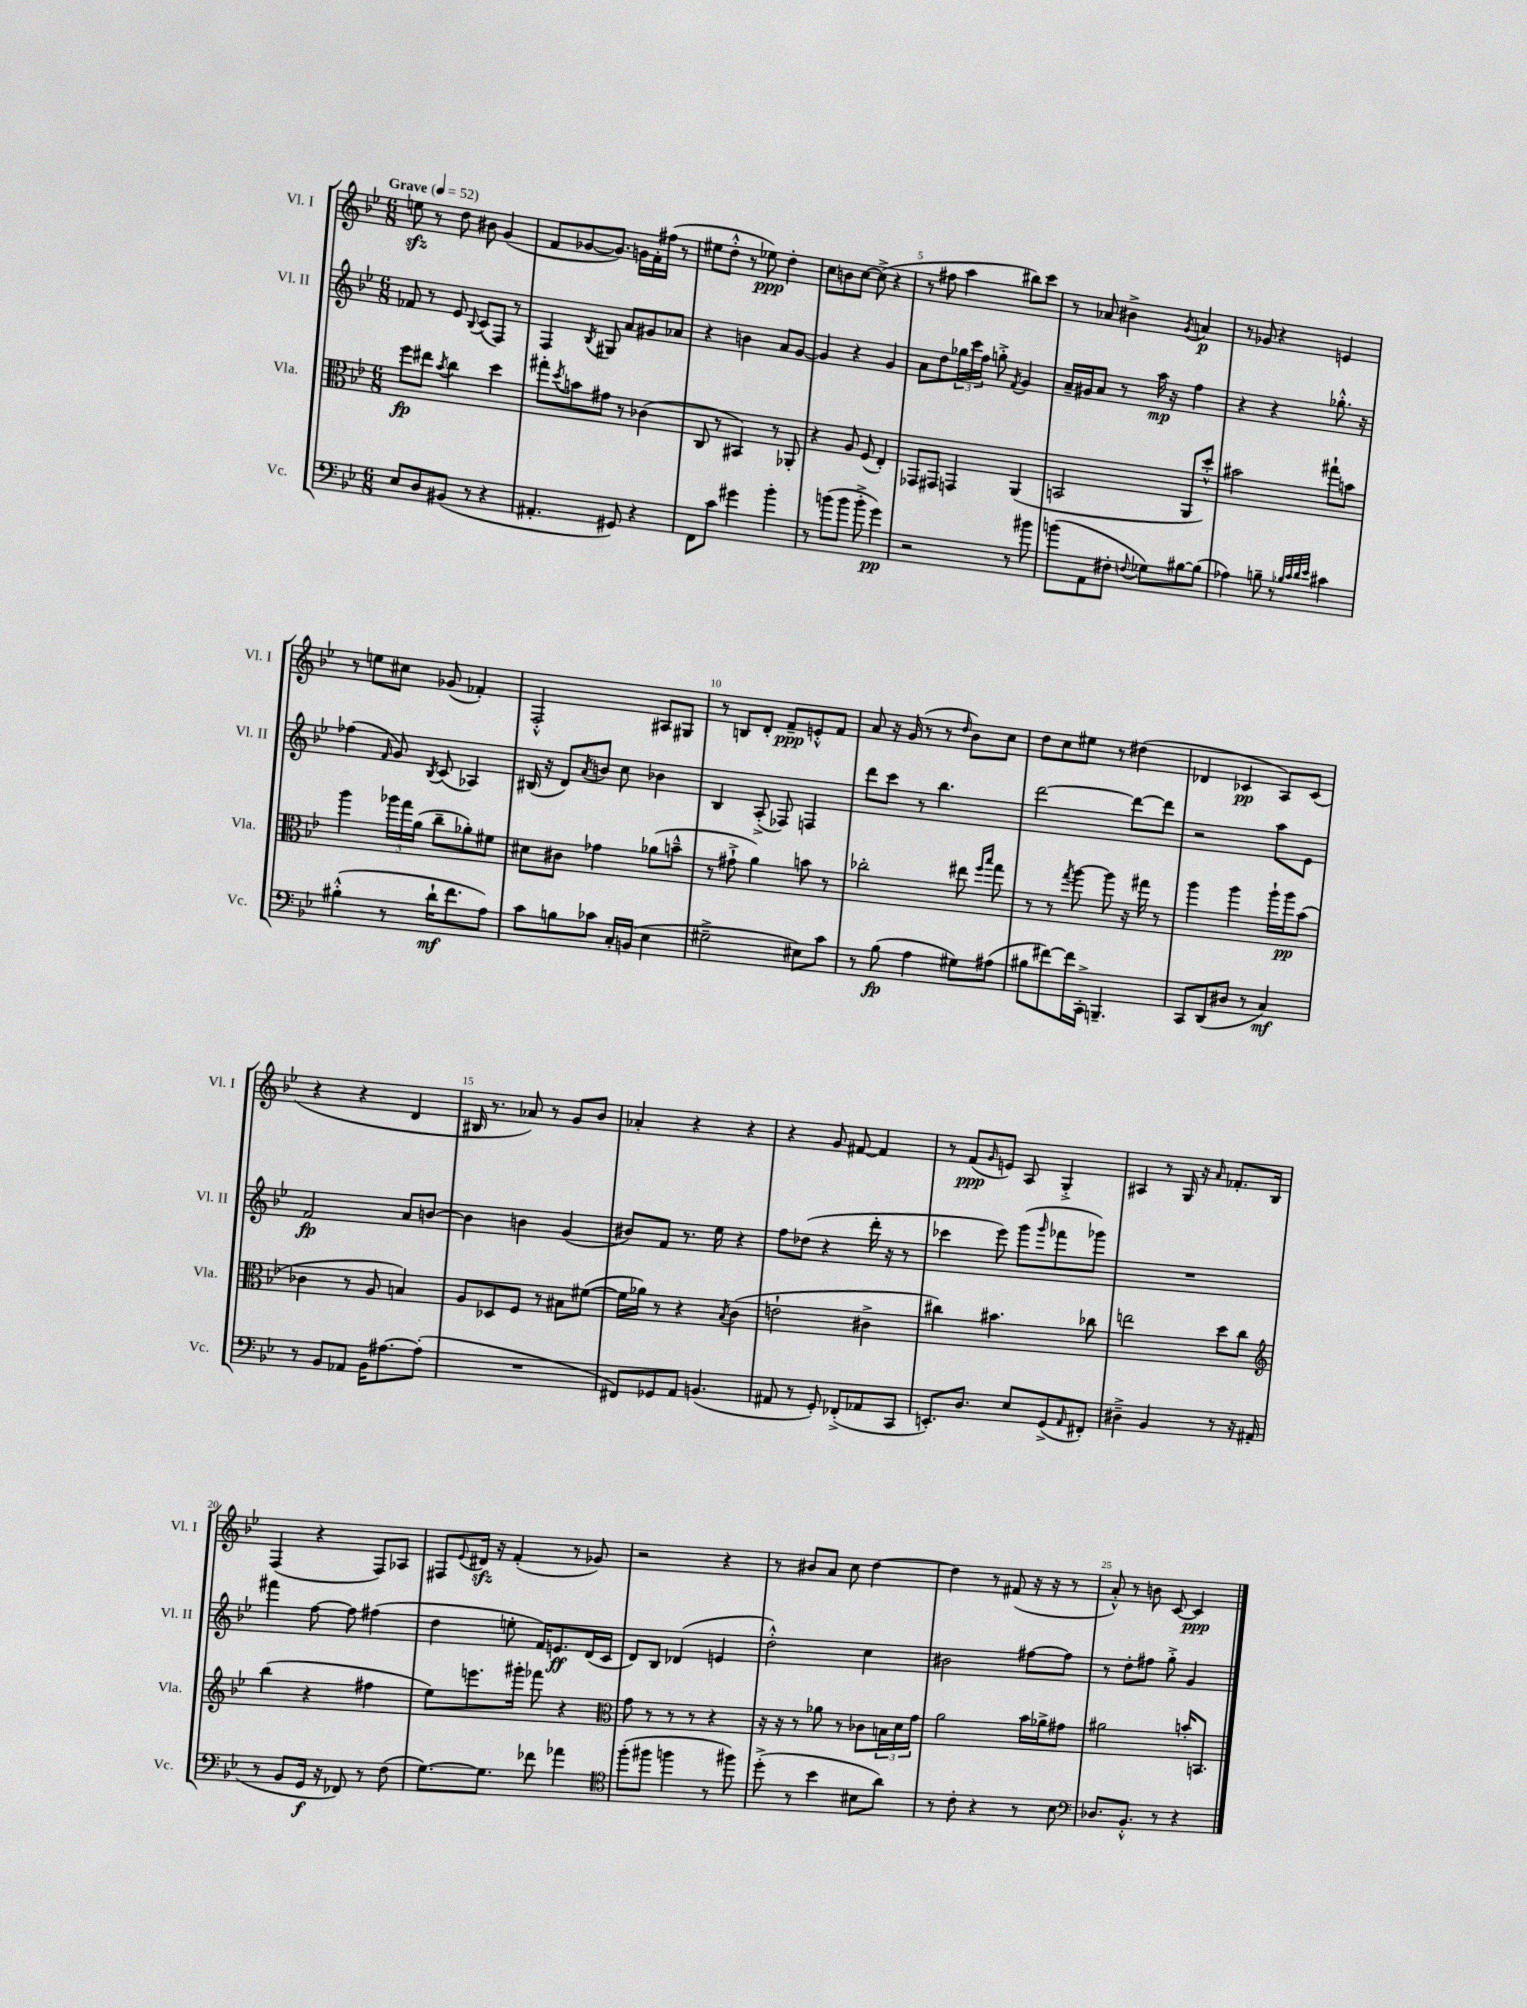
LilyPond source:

<<
\new StaffGroup <<
\new Staff = "s0" \with { instrumentName = "Vl. I" shortInstrumentName = "Vl. I" } {
    \clef treble \key bes \major \numericTimeSignature \time 6/8 \tempo "Grave" 4 = 52
    e''8\sfz r8 d''8 bis'8 g'4( |
    f'8 ges'8~ ges'8.) g'16 f'16-. fis''16( r8 |
    eis''8 d''8-.-^ r8 ees''8\ppp) d''4-. |
    c''8 b'8 c''8~ c''8->( r4 |
    r8 fis''8 a''4 bis''8) c'''8 |
    r8 aes'8 bis'4-> \acciaccatura { g'8 } a'4\p |
    r8 ges'8 r4 e'4 |
    r8 e''8 cis''8 ges'8( fes'4-.) |
    f2-.-^ ais8 gis8 |
    r8 b8 d'8-. f'8--\ppp e'8-.-^ f'8 |
    a'8 r16 g'16( r8 r8 \grace { d''16 } bes'8) c''8 |
    d''8 c''8 eis''8 r8 dis''4( |
    des'4 ces'4\pp a8) ces'8( |
    r4 r4 d'4 |
    bis16 r8. aes'8) r8 g'8 bes'8 |
    aes'4-. r4 r4 |
    r4 g'8 fis'8~ fis'4 |
    r8 f'8\ppp( \grace { g'16 } e'8) a8 g4-.-> |
    ais4 r8 g16 r16 \grace { a'16 } fes'8.-. bes16 |
    f4( r4 f8) aes8 |
    fis8 \appoggiatura { ees'8 } dis'16\sfz r16 f'4-.( r8 ges'8) |
    r2 r4 |
    r8 bis'8 a'8 c''8 d''4~ |
    d''4 r8 fis'8( r16 r16 r8 |
    a'8-.-^) r8 b'8 c'8~ c'4\ppp \bar "|." |
}
\new Staff = "s1" \with { instrumentName = "Vl. II" shortInstrumentName = "Vl. II" } {
    \clef treble \key bes \major \numericTimeSignature \time 6/8
    fes'8 r8 ees'8 \appoggiatura { bes8 } c'8( f8) r8 |
    f4 \acciaccatura { bes8 } gis8 a'8 gis'8 aes'8 |
    r4 b'4 a'8 g'8~ |
    g'4 r4 g'4 |
    a'8 d''8 \tuplet 3/2 { ges''16 c'''16 f''16 } g''8-.-> \acciaccatura { f'8 } g'4 |
    a'16-- gis'16 a'8 r8 a''16\mp r16 f''4 |
    r4 r4 ges''8.-.-^ r16 |
    fes''4( \grace { f'16 } g'8) \acciaccatura { bes8 } c'8( aes4) |
    bis16( r16 d'8) \acciaccatura { a'8 } b'8 c''8 bes'4 |
    bes4 a8-.->( fes8) f4 |
    d'''8 c'''8 r8 bes''4. |
    d'''2~ d'''8~ d'''8 |
    r2 a''8 ees'8 |
    f'2\fp a'8 b'8~ |
    b'4 b'4 g'4( |
    bis'8) f'8 r8. ees''16 r4 |
    f''8 des''8( r4 d'''16-. r16 r8 |
    ces'''4 ees'''8) g'''8( \grace { g'''16 } fes'''8 ges'''8) |
    R2. |
    fis'''4 f''8~ f''8 fis''4( |
    d''4 e''8-. f'16) e'8.\ff d'16( c'16 |
    d'8) bes8 des'4( e'4 |
    d''2-.-^) c''4 |
    bis'2 fis''8~ fis''8 |
    r8 d''8-. fis''8 g''8-.-> g'4 \bar "|." |
}
\new Staff = "s2" \with { instrumentName = "Vla." shortInstrumentName = "Vla." } {
    \clef alto \key bes \major \numericTimeSignature \time 6/8
    f''8\fp eis''8 \acciaccatura { bes'8 } c''4 d''4 |
    gis''8-. \acciaccatura { d''8 } b'8 gis'8 r8 ces'4( |
    c8 r8 bis,4) r8 aes,8-. |
    r4 a8 f8( ees4-.) |
    ges,8 gis,8 g,4 a,4( |
    b,2 a,8 d''8-.-^) |
    bis'2 gis''8-! b'8 |
    a''4 \tuplet 3/2 { aes''16 g''16 a'16( } c''8-- aes'8-.) fis'8 |
    dis'8 cis'8 ges'4 aes'8( b'8---^ |
    r8 gis'8-!-> a'4) b'8 r8 |
    ces''2-. eis''8 \grace { f''16 bes''16 } g''8 |
    r8 r8 \acciaccatura { g''8 } a''8~ a''8 r16 gis''16 r8 |
    a''4 a''4 a''16-! a''16\pp bes'8( |
    ces'4 r8 a8 b4) |
    a8 des8 f8 r8 bis8 fis'8~( |
    fis'16 aes'16) r8 r4 \acciaccatura { bes8 } c'4( |
    e'2-! cis'4-> |
    cis''4) bis'4. ces''8 |
    e''2 d''8 c''8 |
    \clef treble bes''4( r4 fis''4 |
    ees''8) e'''8. gis'''16-. fes'''8 r4 |
    \clef alto g'8 r8 r8 r8 r4 |
    r16 r16 r8 aes'8 r8 ces'8 \tuplet 3/2 { b16 d'16 g'16 } |
    a'2 bes'16 aes'16-> gis'8 |
    ais'2 b'16-. b,8. \bar "|." |
}
\new Staff = "s3" \with { instrumentName = "Vc." shortInstrumentName = "Vc." } {
    \clef bass \key bes \major \numericTimeSignature \time 6/8
    ees8 d8 bis,8( r8 r4 |
    ais,4.-. gis,8) r4 |
    f,8 c'8 gis'4 bes'4-. |
    r8 b'8( b'8 b'8-.-> g'4\pp) |
    r2 r8 bis'8 |
    b'8( a,8 fis8-. \appoggiatura { f8 } ges8) bis8~ bis8( |
    aes4) b8-- r8 \grace { bes32 c'32 d'32 ees'32 } cis'4 |
    bis4-.-^( r8 d'16-!\mf f'8. a8) |
    c'8 b8 ces'8 c16-. b,16( ees4 |
    gis2---> eis8) c'8 |
    r8 bes8\fp( a4 gis8) ais8( |
    bis8 fis'8~) fis'16 c,16-.-> b,,4.-- |
    c,8 d,8( dis8 r8 c4\mf) |
    r8 bes,8 aes,8 bes,16 ais8.~ ais8-.( |
    R2. |
    fis,8) ges,8 a,8 b,4.( |
    ais,8 r8 g,8-.) fes,8-.->( aes,8 c,8 |
    e,8.-.) d8. ees8 g,8->( \grace { a,16 } fis,8-.) |
    dis4---> bes,4 r8 r16 ais,16( |
    r8 bes,8 g,16\f r16 fes,8) r8 f8( |
    g8.~) g8. fes'8 aes'4 |
    \clef tenor f''8-.( fis''8 f''4 r8 fis''8) |
    d''8-.->( r8 bes'4 bis8 a'8) |
    r8 c'8-. r4 r8 bes8 |
    \clef bass des8. bes,8.-.-^ r8 r4 \bar "|." |
}
>>
>>
\layout { \context { \Score \override BarNumber.break-visibility = ##(#f #t #t) barNumberVisibility = #(every-nth-bar-number-visible 5) } }
